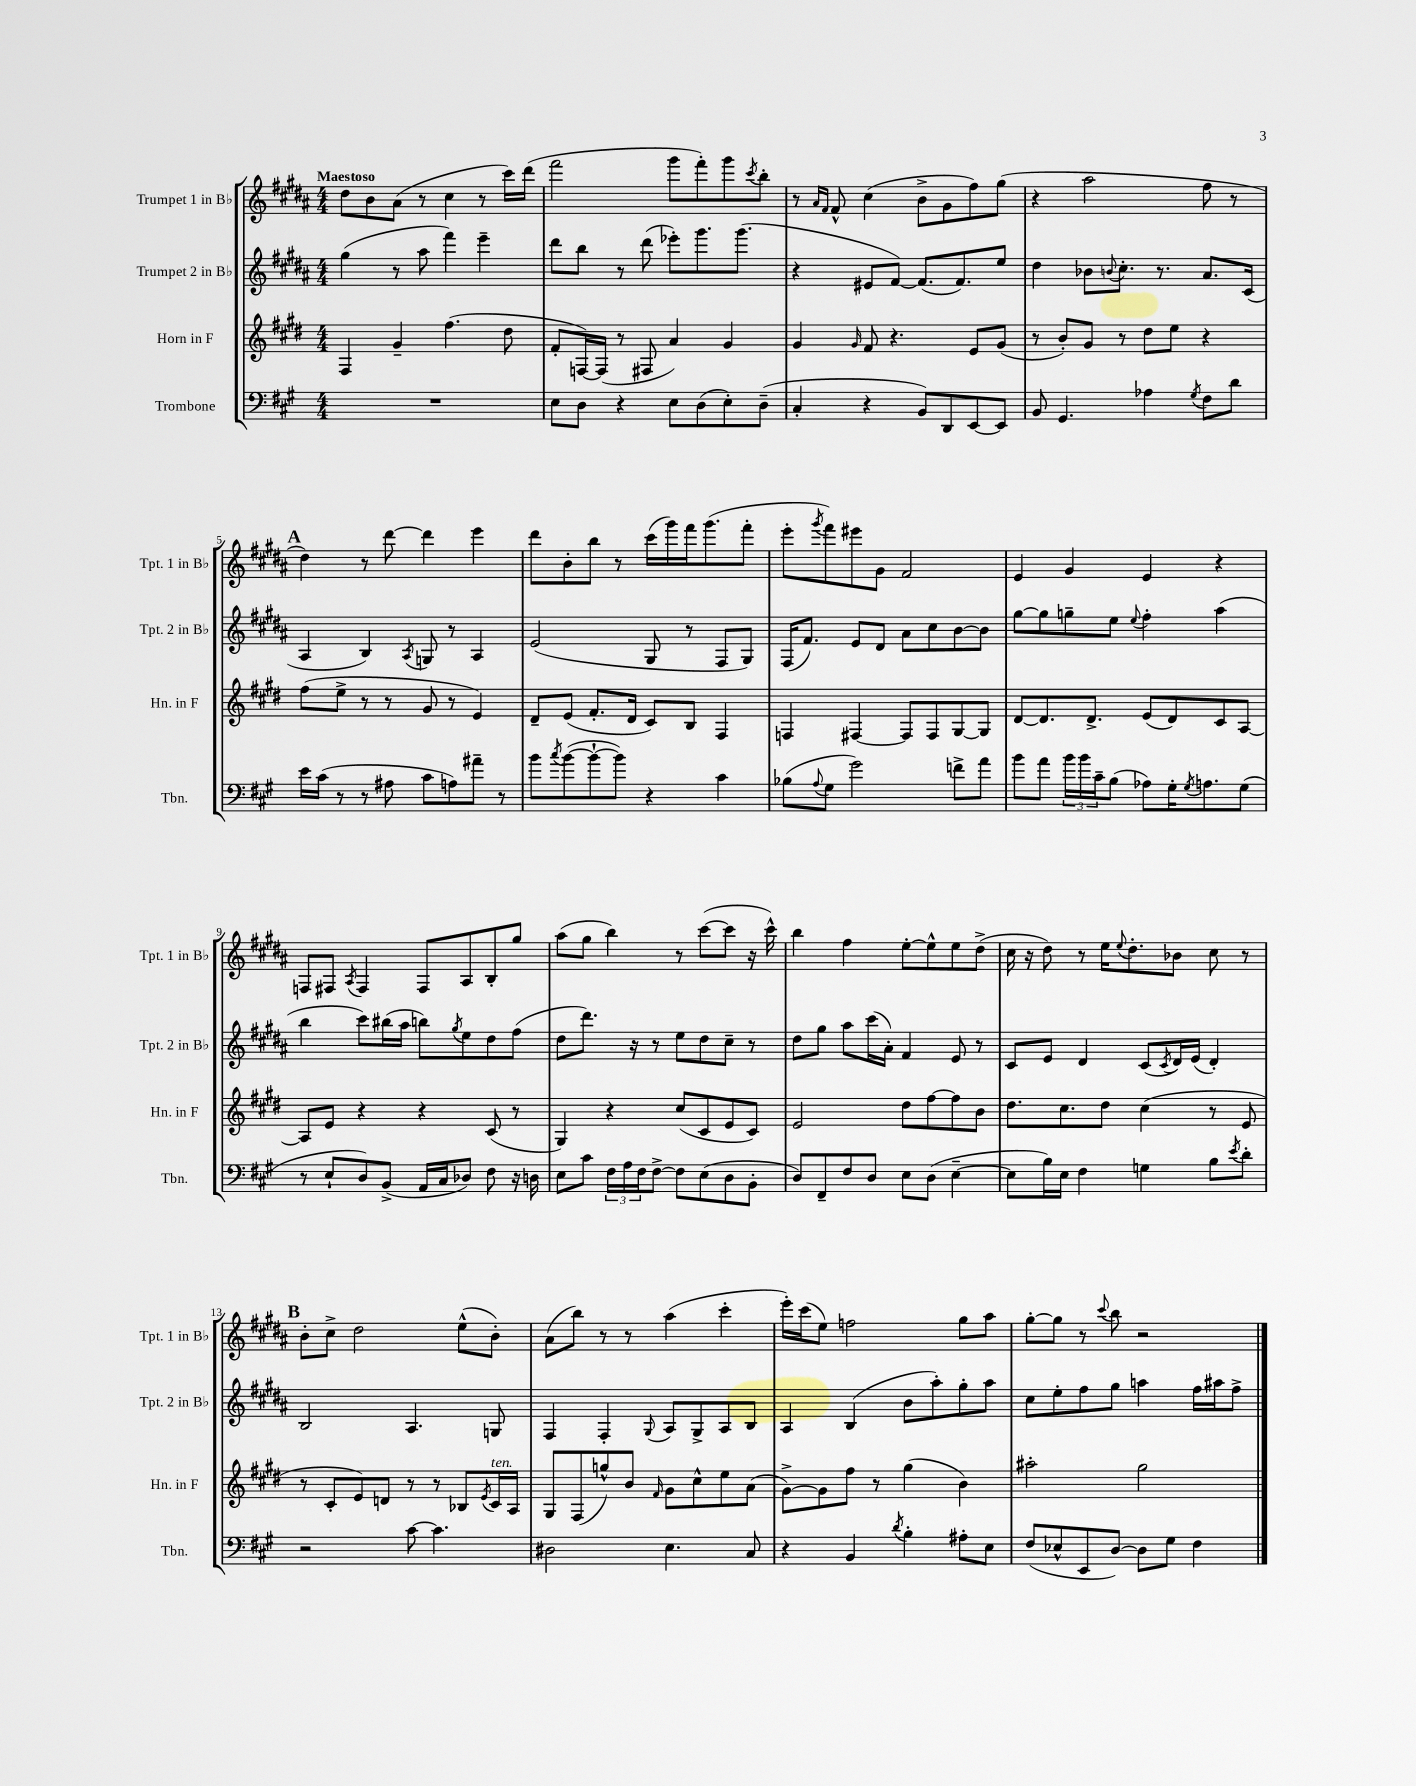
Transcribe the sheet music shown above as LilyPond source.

<<
\new StaffGroup <<
\new Staff = "s0" \with { instrumentName = "Trumpet 1 in Bb" shortInstrumentName = "Tpt. 1 in Bb" } {
    \clef treble \key b \major \numericTimeSignature \time 4/4 \tempo "Maestoso"
    dis''8 b'8 ais'8( r8 cis''4 r8 cis'''16) dis'''16( |
    fis'''2 gis'''8 fis'''8-.) gis'''8 \acciaccatura { cis'''8 } b''8-. |
    r8 \grace { ais'16 fis'16 } fis'8-^ cis''4( b'8-> gis'8 fis''8) gis''8( |
    r4 ais''2 fis''8 r8 |
    \mark \markup { \bold "A" } dis''4) r8 dis'''8~ dis'''4 e'''4 |
    dis'''8 b'8-. b''8 r8 cis'''16( gis'''16) fis'''16 gis'''8.( fis'''8-. |
    e'''8-. \acciaccatura { gis'''8 } fis'''8) eis'''8 gis'8 fis'2 |
    e'4 gis'4 e'4 r4 |
    f8 fis8 \acciaccatura { ais8 } fis4 fis8 ais8 b8-. gis''8 |
    ais''8( gis''8 b''4) r8 cis'''8~( cis'''8 r16 cis'''16-^) |
    b''4 fis''4 e''8~-. e''8-^ e''8 dis''8->( |
    cis''16 r16 dis''8) r8 e''16 \appoggiatura { e''8 } dis''8.-. bes'8 cis''8 r8 |
    \mark \markup { \bold "B" } b'8-. cis''8-> dis''2 e''8-^( b'8-.) |
    ais'8( b''8) r8 r8 ais''4( cis'''4-. |
    e'''16-.) cis'''16( e''8) f''2 gis''8 ais''8 |
    gis''8~-. gis''8 r8 \appoggiatura { cis'''8 } b''8 r2 \bar "|." |
}
\new Staff = "s1" \with { instrumentName = "Trumpet 2 in Bb" shortInstrumentName = "Tpt. 2 in Bb" } {
    \clef treble \key b \major \numericTimeSignature \time 4/4
    gis''4( r8 ais''8 fis'''4) e'''4-- |
    dis'''8 b''8 r8 dis'''8( ees'''8-.) gis'''8. gis'''8.( |
    r4 eis'8 fis'8~) fis'8.( fis'8.) e''8 |
    dis''4 bes'8 \appoggiatura { b'8 } cis''8.-. r8. ais'8. cis'16( |
    \mark \markup { \bold "A" } ais4 b4) \acciaccatura { ais8 } g8 r8 ais4 |
    e'2( gis8 r8 fis8 gis8) |
    fis16( fis'8.) e'8 dis'8 ais'8 cis''8 b'8~ b'8 |
    gis''8~ gis''8 g''8-- e''8 \appoggiatura { e''8 } fis''4-. ais''4( |
    b''4 cis'''8) bis''16( ais''16 b''8) \acciaccatura { gis''8 } e''8 dis''8 fis''8( |
    dis''8 dis'''8.) r16 r8 e''8 dis''8 cis''8-- r8 |
    dis''8 gis''8 ais''8 cis'''16( ais'16-.) fis'4 e'8 r8 |
    cis'8 e'8 dis'4 cis'8( \acciaccatura { cis'8 } dis'16) e'16( dis'4-.) |
    \mark \markup { \bold "B" } b2 ais4. g8 |
    fis4 fis4-. \appoggiatura { gis8 } ais8 gis8-> ais8 b8 |
    ais4 b4( b'8 ais''8-.) gis''8-. ais''8 |
    cis''8 e''8-. fis''8 gis''8 a''4 fis''16 ais''16 fis''8-> \bar "|." |
}
\new Staff = "s2" \with { instrumentName = "Horn in F" shortInstrumentName = "Hn. in F" } {
    \clef treble \key e \major \numericTimeSignature \time 4/4
    fis4 gis'4-- fis''4.( dis''8 |
    fis'8-. f16~) f16( r8 fis8 a'4) gis'4 |
    gis'4 \grace { gis'16 } fis'8 r4. e'8 gis'8( |
    r8 b'8-.) gis'8 r8 dis''8 e''8 r4 |
    \mark \markup { \bold "A" } fis''8( e''8-> r8 r8 gis'8 r8 e'4) |
    dis'8-- e'8( fis'8.-. dis'16 cis'8) b8 fis4 |
    f4 fis4~ fis8 fis8 gis8~ gis8 |
    dis'8~ dis'8. dis'8.-> e'8( dis'8) cis'8 a8~ |
    a8 e'8 r4 r4 cis'8( r8 |
    gis4) r4 cis''8( cis'8 e'8 cis'8) |
    e'2 dis''8 fis''8~ fis''8 b'8 |
    dis''8. cis''8. dis''8 cis''4( r8 e'8 |
    \mark \markup { \bold "B" } r8 cis'8-. e'8) d'8 r8 r8 bes8 \acciaccatura { e'8 } cis'16^\markup { \italic "ten." } a16 |
    gis8 fis8( g''8-^) b'8 \grace { fis'16 } gis'8 cis''8-^ e''8 a'8( |
    gis'8~->) gis'8 fis''8 r8 gis''4( b'4) |
    ais''2-. gis''2 \bar "|." |
}
\new Staff = "s3" \with { instrumentName = "Trombone" shortInstrumentName = "Tbn." } {
    \clef bass \key a \major \numericTimeSignature \time 4/4
    R1 |
    e8 d8 r4 e8 d8( e8-.) d8--( |
    cis4-. r4 b,8) d,8 e,8~ e,8 |
    b,8 gis,4. aes4 \acciaccatura { gis8 } fis8 d'8 |
    \mark \markup { \bold "A" } e'16 cis'16( r8 r8 ais8 cis'8 a8) ais'8-- r8 |
    b'8 \acciaccatura { cis''8 } b'8~( b'8~-! b'8) r4 cis'4 |
    bes8( \appoggiatura { a8 } gis8 gis'2) f'8-> a'8 |
    b'8 a'8 \tuplet 3/2 { b'16 b'16 cis'16-- } b8( aes8) gis16-. \acciaccatura { gis8 } a8. gis8( |
    r8 e8-! d8) b,8->( a,16 cis16 des8) fis8 r16 d16 |
    e8 cis'8 \tuplet 3/2 { fis16 a16 fis16 } fis8~-> fis8 e8( d8 b,8-. |
    d8) fis,8-- fis8 d8 e8 d8( e4~-- |
    e8 b16) e16 fis4 g4 b8 \acciaccatura { e'8 } d'8-. |
    \mark \markup { \bold "B" } r2 cis'8~ cis'4. |
    dis2 e4. cis8 |
    r4 b,4 \acciaccatura { d'8 } b4-. ais8-. e8 |
    fis8( ees8-^ e,8 d8~) d8 gis8 fis4 \bar "|." |
}
>>
>>
